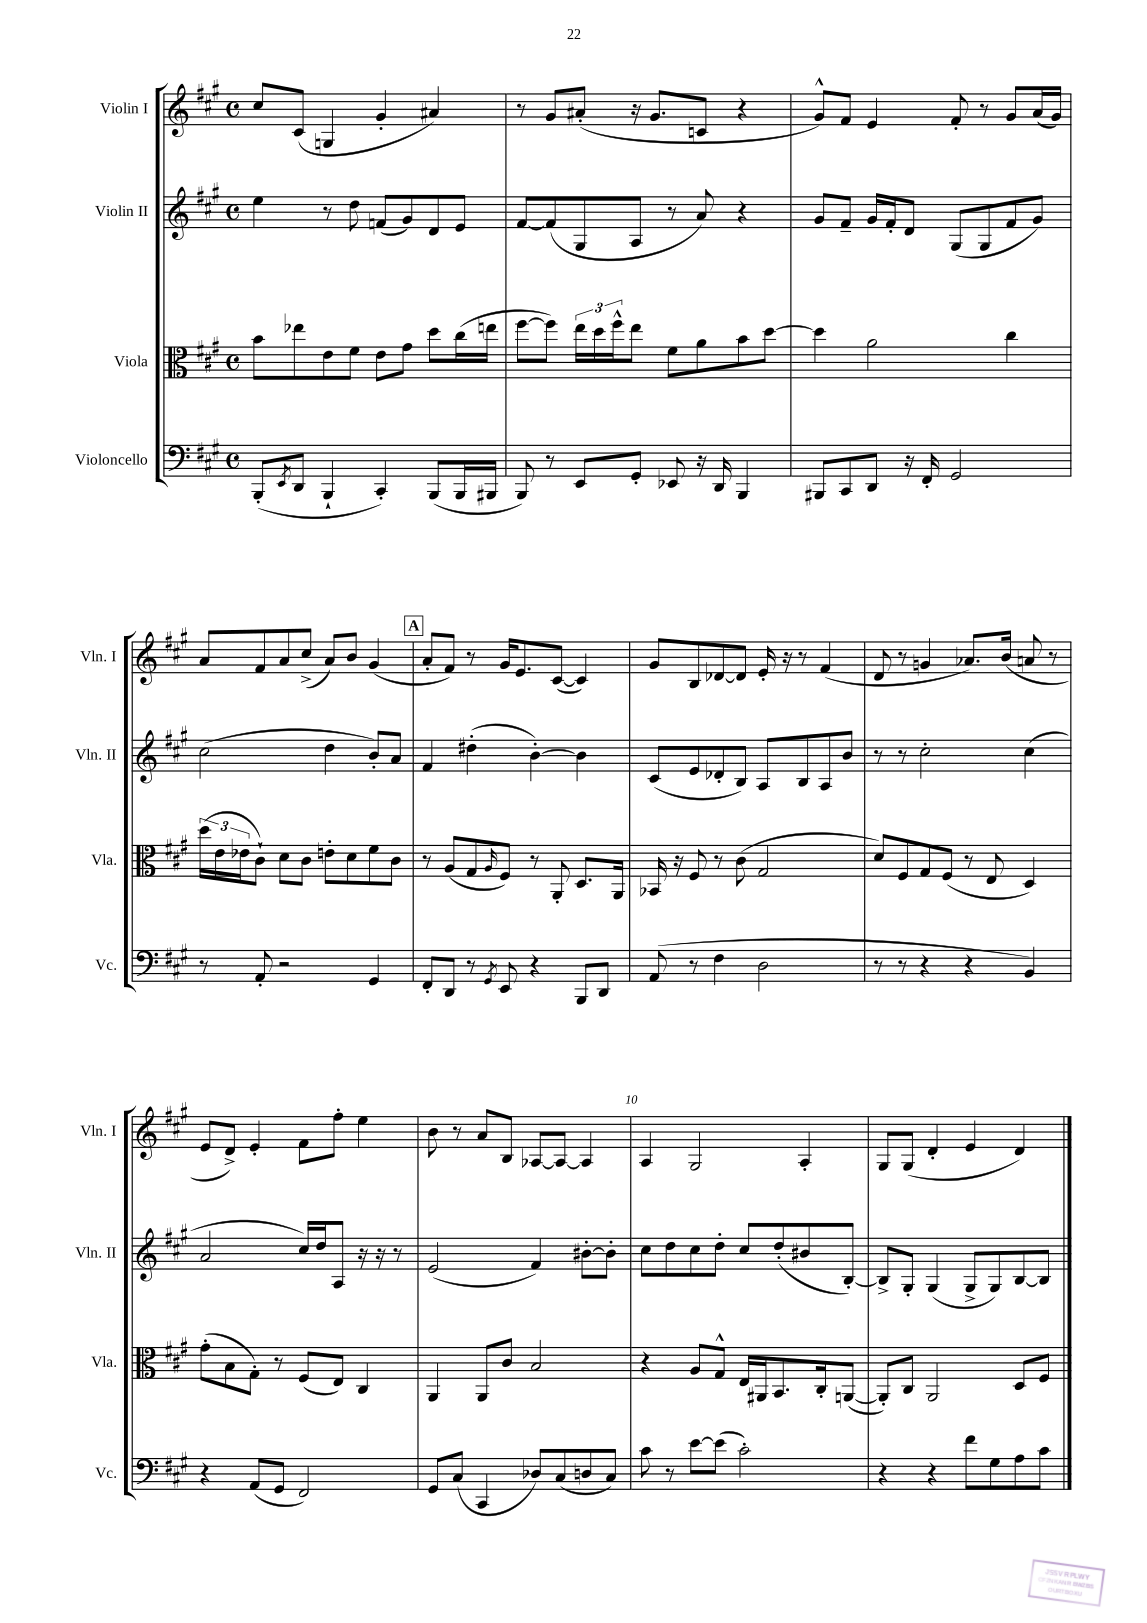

**kern	**kern	**kern	**kern
*staff4	*staff3	*staff2	*staff1
*clefF4	*clefC3	*clefG2	*clefG2
*k[f#c#g#]	*k[f#c#g#]	*k[f#c#g#]	*k[f#c#g#]
*M4/4	*M4/4	*M4/4	*M4/4
*met(c)	*met(c)	*met(c)	*met(c)
(8BBB'	8b	4ee	8cc#
8qEE	.	.	.
8DD	8ee-	.	(8c#
4BBB`	8e	8r	4G
.	8f#	8dd	.
4CC#')	8e	(8f	4g#'
.	8g#	8g#)	.
(8BBB	8dd	8d	4a#)
16BBB	(16cc#	8e	.
16BBB#	16ee	.	.
=	=	=	=
8BBB)	[8ff#	[8f#	8r
8r	8ff#])	(8f#]	8g#
8EE	24ee	8G#	(8a#'
.	24dd	.	.
.	24ff#^^	.	.
8GG#'	8ee	8A	16r
.	.	.	8.g#
8EE-	8f#	8r	.
16r	8a	8a)	8c
16DD	.	.	.
4BBB	8b	4r	4r
.	[8dd	.	.
=	=	=	=
8BBB#	4dd]	8g#	8g#^^)
8CC#	.	8f#~	8f#
8DD	2a	16g#	4e
.	.	16f#'	.
16r	.	8d	.
16FF#'	.	.	.
2GG#	.	(8G#	8f#'
.	.	8G#	8r
.	4cc#	8f#	8g#
.	.	8g#)	(16a
.	.	.	16g#)
=	=	=	=
8r	(24dd	(2cc#	8a
.	24e	.	.
.	24e-	.	.
8AA'	8c#`)	.	8f#
2r	8d	.	8a
.	8c#	.	(8cc#^
.	8e'	4dd	8a)
.	8d	.	8b
4GG#	8f#	8b')	(4g#
.	8c#	8a	.
=	=	=	=
8FF#'	8r	4f#	8a'
8DD	(8A	.	8f#)
8r	8G#	(4dd#'	8r
8qGG#	16qqA	.	.
8EE	8F#)	.	16g#
.	.	.	8.e
4r	8r	[4b')	.
.	8AA'	.	([8c#
8BBB	8.D	4b]	4c#])
8DD	.	.	.
.	16AA	.	.
=	=	=	=
(8AA	16BB-	(8c#	8g#
.	16r	.	.
8r	8F#	8e	8B
4F#	8r	8d-'	[8d-
.	(8c#	8B)	8d-]
2D	2G#	8A	16e'
.	.	.	16r
.	.	8B	8r
.	.	8A	(4f#
.	.	8b	.
=	=	=	=
8r	8d)	8r	8d
8r	8F#	8r	8r
4r	8G#	2cc#'	4g
.	(8F#	.	.
4r	8r	.	8.a-)
.	8E	.	.
.	.	.	(16b
4BB)	4D)	(4cc#	8a
.	.	.	8r
=	=	=	=
4r	(8g#'	2a	8e
.	8B	.	8d^)
(8AA	8G#')	.	4e'
8GG#	8r	.	.
2FF#)	(8F#	16cc#)	8f#
.	.	16dd	.
.	8E)	8A	8ff#'
.	4C#	16r	4ee
.	.	16r	.
.	.	8r	.
=	=	=	=
8GG#	4AA	(2e	8b
(8C#	.	.	8r
4CC#	8AA	.	8a
.	8c#	.	8B
8D-)	2B	4f#)	[8A-
(8C#	.	.	8A-_
8D	.	[8b#'	4A-]
8C#)	.	8b#']	.
=	=	=	=
8c#	4r	8cc#	4A
8r	.	8dd	.
[8e	8A	8cc#	2G#
(8e]	8G#^^	8dd'	.
2c#')	16E	8cc#	.
.	16AA#	.	.
.	8.BB	(8dd'	.
.	.	8b#	4A'
.	16C#'	.	.
.	([8AA	[8B')	.
=	=	=	=
4r	8AA'])	8B^]	8G#
.	8C#	8G#'	(8G#
4r	2AA	(4G#	4d'
8f#	.	8G#^	4e
8G#	.	8G#)	.
8A	8D	[8B	4d)
8c#	8F#	8B]	.
==	==	==	==
*-	*-	*-	*-
